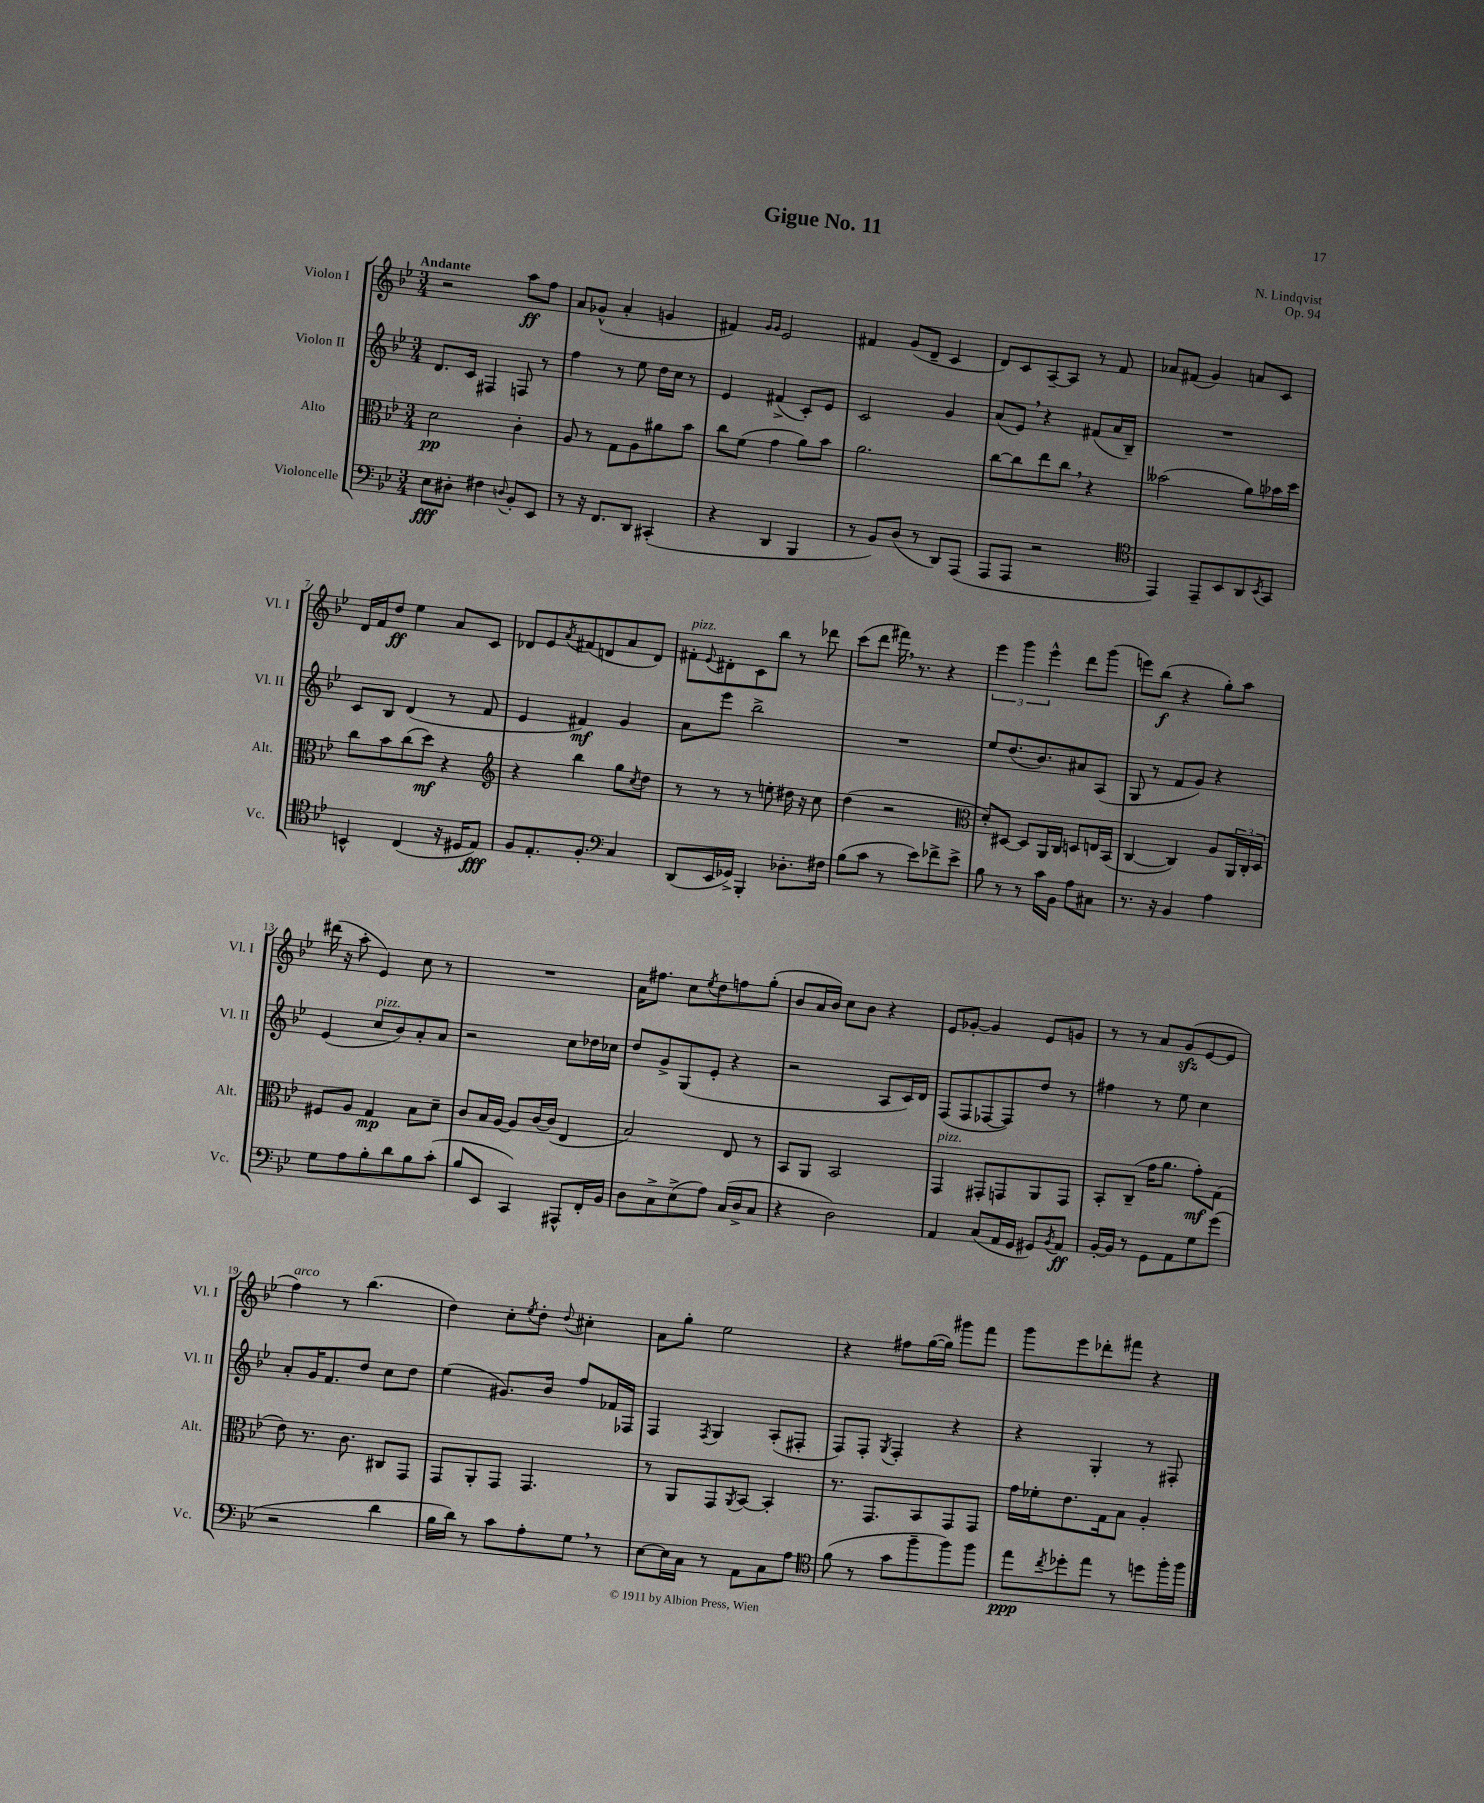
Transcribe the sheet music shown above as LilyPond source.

\header { title = "Gigue No. 11" composer = "N. Lindqvist" opus = "Op. 94" }
<<
\new StaffGroup <<
\new Staff = "s0" \with { instrumentName = "Violon I" shortInstrumentName = "Vl. I" } {
    \clef treble \key bes \major \numericTimeSignature \time 3/4 \tempo "Andante"
    r2 a''8\ff f''8 |
    a'8 ges'8-^( a'4-. g'4 |
    fis'4) \grace { g'16 g'16 } ees'2 |
    fis'4 g'8( d'8-- c'4 |
    d'8) c'8 a8~-- a8 r8 f'8 |
    aes'8 fis'8( g'4) a'8 c'8 |
    d'16 f'16 d''8\ff ees''4 a'8 c'8 |
    des'8 ees'8 \acciaccatura { a'8 } fis'8( d'8 a'8 d'8) |
    fis'8-.^\markup { \italic "pizz." } \appoggiatura { ees'8 } dis'8-. c'8 bes''8 r8 des'''8 |
    c'''8( d'''8 fis'''16) \breathe r8. r4 |
    \tuplet 3/2 { ees'''4 g'''4 ees'''4-^ } d'''8 g'''8( |
    e'''8) bes''8\f( r4 g''8-.) a''8 |
    dis'''16( r16 a''8-. ees'4) c''8 r8 |
    R2. |
    a'16 fis''8. c''8 \acciaccatura { ees''8 } d''8 f''8 g''8-.( |
    bes'8 a'16 bes'16) c''8 bes'8 r4 |
    ees'8 ges'8~-. ges'4 ees'8 g'8 |
    r8 r8 a'8 g'8\sfz( ees'8~ ees'8 |
    f''4^\markup { \italic "arco" }) r8 bes''4.( |
    d''4) c''8-. \acciaccatura { ees''8 } d''8-. \appoggiatura { d''8 } cis''4-. |
    a'8 g''8-. ees''2 |
    r4 fis''8 g''16~( g''16) gis'''8 f'''8 |
    g'''8 ees'''8 des'''8-. fis'''8 r4 \bar "|." |
}
\new Staff = "s1" \with { instrumentName = "Violon II" shortInstrumentName = "Vl. II" } {
    \clef treble \key bes \major \numericTimeSignature \time 3/4
    d'8. c'16 fis4 f8 r8 |
    f''4 r8 ees''8 d''16 c''16 r8 |
    ees'4 fis'4->( c'8-.) ees'8 |
    c'2 g'4 |
    a'8( ees'8) \breathe r4 fis'8( a'16 bes16--) |
    R2. |
    c'8 bes8 d'4( r8 f'8 |
    ees'4 fis'4\mf) g'4 |
    a'8 ees'''8 bes''2-> |
    R2. |
    ees''8 d''8.( bes'8.) ais'8 a8( |
    g8 r8 f'8 g'8) r4 |
    ees'4( c''8^\markup { \italic "pizz." } bes'8) a'8-. a'8 |
    r2 c''8 des''16 ces''16 |
    d''8 g'8-> g8( ees'8-. r4 |
    r2 a8 c'16) d'16 |
    f8( f8 fes8~ fes8) d''8 r8 |
    fis''4 r8 ees''8 c''4 |
    a'8-. g'16 f'8. d''8 c''8 d''8 |
    ees''4( gis'8.) bes'16 f''8 fes'16 fes16 |
    f4 \acciaccatura { f8 } g4 a8-.( fis8-. |
    f8) f8-. \acciaccatura { g8 } f4-. r4 |
    r4 g4-. r8 fis8-. \bar "|." |
}
\new Staff = "s2" \with { instrumentName = "Alto" shortInstrumentName = "Alt." } {
    \clef alto \key bes \major \numericTimeSignature \time 3/4
    d'2\pp c'4-. |
    a8 r8 g8 a8 ais'8 bes'8 |
    c''8 f'8( g'4 a'8) bes'8 |
    a'2. |
    c''8~ c''8 ees''8 c''8 \breathe r4 |
    beses'2( a'8) bes'16 d''16 |
    c''8 bes'8 c''8( d''8\mf) r4 |
    \clef treble r4 bes''4 g''8 \acciaccatura { c''8 } d''8 |
    r8 r8 r8 e''8-. dis''16 r16 c''8 |
    d''4( r2 |
    \clef alto d'8-.) dis8~ dis8 a,16 c16 d8 e16 bes,16( |
    c4~ c4) a8 \tuplet 3/2 { a,16 c16-. d16 } |
    fis8 a8 g4\mp bes8 d'8-- |
    c'8 bes16 a16~ a8 c'16~ c'16( ees4 |
    bes2) ees8 r8 |
    bes,8 a,8 bes,2 |
    g,4^\markup { \italic "pizz." } gis,8-. g,8 a,8 g,8 |
    bes,8-. c8--( g'16 a'8. g'8-.\mf) g8( |
    ees'8) r8. c'8. cis8 g,8 |
    g,8 a,8-. g,8 g,4. |
    r8 a,8 g,8 \acciaccatura { a,8 } bes,8~ bes,4-. |
    r8. g,8. bes,8 g,8 g,8 |
    g'16 fes'16-. ees'8. g16 bes8 a4-. \bar "|." |
}
\new Staff = "s3" \with { instrumentName = "Violoncelle" shortInstrumentName = "Vc." } {
    \clef bass \key bes \major \numericTimeSignature \time 3/4
    ees8\fff dis8-. fis4 \appoggiatura { d8 } bes,8-. ees,8 |
    r8 r16 f,8. d,8 cis,4-.( |
    r4 d,4 bes,,4 |
    r8 bes,8) d8( r8 d,8) a,,8( |
    a,,8 a,,8 r2 |
    \clef tenor ees,4) ees,8-- bes,8 a,8 \acciaccatura { bes,8 } g,8 |
    b,4-^ c4( r16 dis16 ees8\fff) |
    f8 ees8.-. f8.-. \clef bass c4 |
    d,8( ees,16 ges,16->) bes,,4-. des8.-. fis16 |
    bes8( c'8 r8 ees'8) fes'8-> ees'8-> |
    bes8 r8 r8 c'16 bes,16 a8 cis8 |
    r8. r16 bes,4 a4 |
    g8 a8 bes8-. d'8 bes8 c'8-.( |
    bes8 ees,8 c,4) ais,,8-^ f,16-. bes,16 |
    d8 c8-> ees8->( a8) c16( d16-> c8 |
    r4 d2) |
    a,4 c8( a,16 g,16 gis,8) \acciaccatura { bes,8 } a,8\ff |
    bes,16~-. bes,16 r8 g,8 a,8 g8 g'8( |
    r2 d'4 |
    bes16 d'16) r8 c'8 a8-. g8 \breathe r8 |
    ees8~ ees16 c16 r8 a,8 c8 a8 |
    \clef tenor f'8( r8 g'8 f''8-- f''8) f''8 |
    ees''8\ppp \acciaccatura { c''8 } des''8-. ees''8 r8 d''8 f''16-. f''16 \bar "|." |
}
>>
>>
